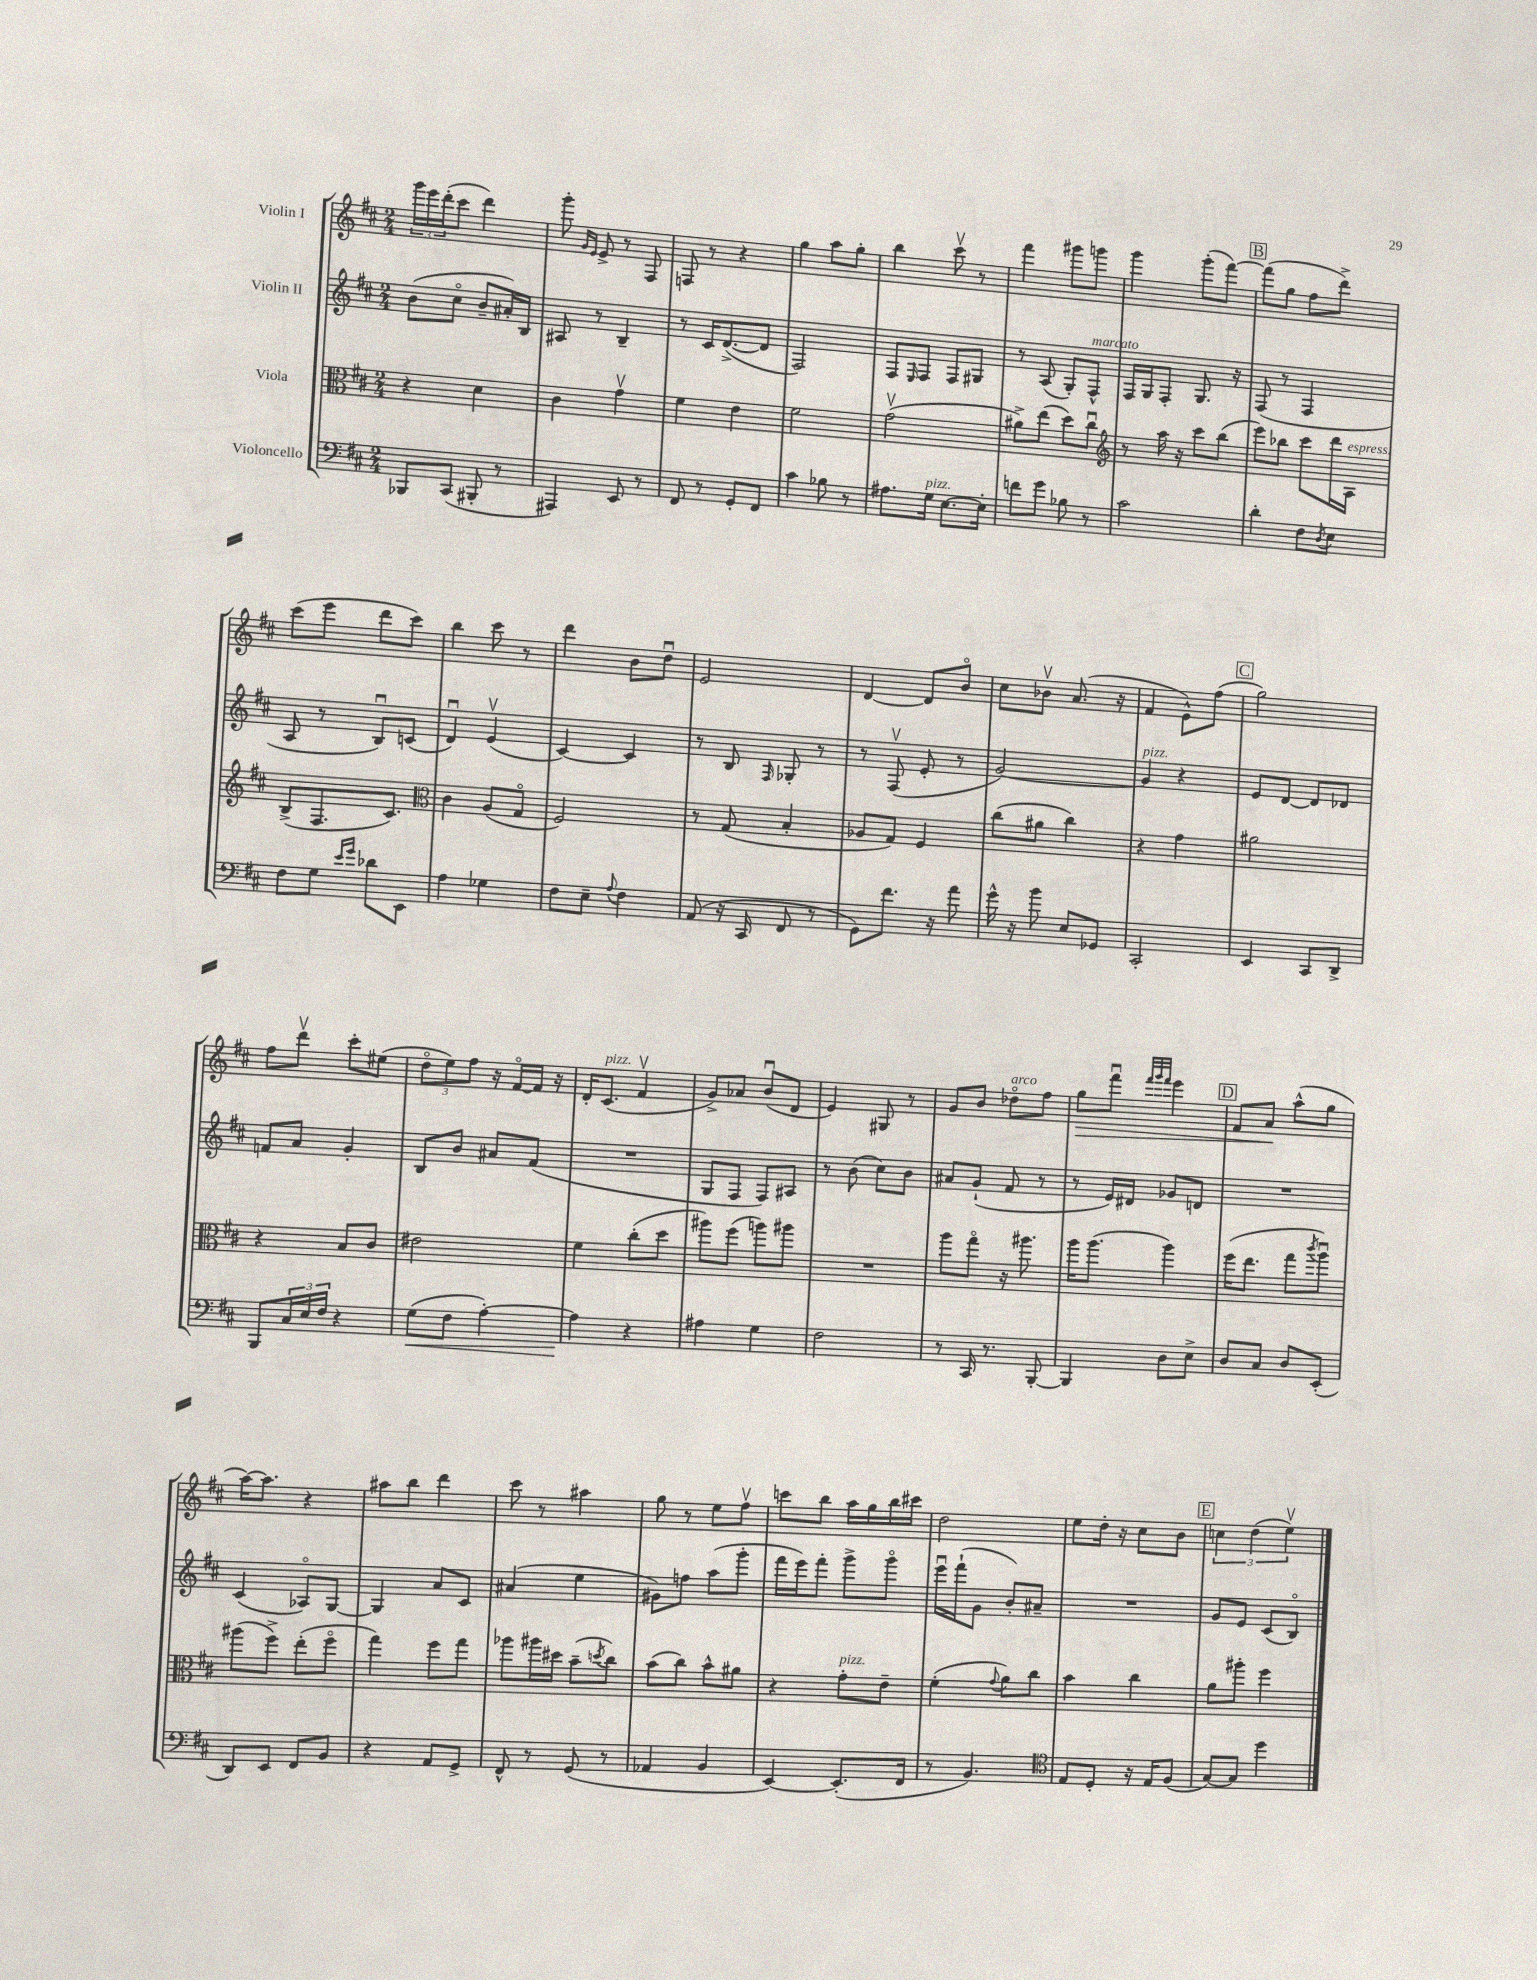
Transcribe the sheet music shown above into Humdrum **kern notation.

**kern	**kern	**kern	**kern
*staff4	*staff3	*staff2	*staff1
*clefF4	*clefC3	*clefG2	*clefG2
*k[f#c#]	*k[f#c#]	*k[f#c#]	*k[f#c#]
*M2/4	*M2/4	*M2/4	*M2/4
8BBB-/L	4r	(8b\L	24ggg\LL
.	.	.	24eee\
.	.	.	(24ddd'\J
(8CC#/J	.	8cc#o\J	8ccc#\J
8BBB#'/	4d\	8b~/L	4ddd\)
8r	.	16a#'/L)	.
.	.	16B/JJ	.
=	=	=	=
4AAA#/)	4c#\	8A#/	8ggg'\
.	.	.	16qqg/LL
.	.	.	16qqe/JJ
.	.	8r	8e^/
8EE/	4gv\	4B~/	8r
8r	.	.	8F#/
=	=	=	=
8FF#/	4f#\	8r	8F/
8r	.	16c#/LK	8r
.	.	([8.d^/	.
8GG'/L	4e\	.	4r
8FF#/J	.	8d/]J	.
=	=	=	=
4c#\	2f#\	2F#/)	4gg\
8B-\	.	.	8aa\L
8r	.	.	8gg'\J
=	=	=	=
8.A#\L	(2gv\	8F#/L	4bb\
.	.	16qqE/	.
.	.	8F#/J	.
16G\Jk	.	.	.
[8.E\L	.	8F#/L	8ccc#v\
.	.	8G#/J	8r
16E'\]Jk	.	.	.
=	=	=	=
8f\L	8a#^\L)	8r	4fff#\
8g\J	(8ee\J	(8A/	.
8B-\	8dd\L)	8G'/L)	8ggg#\L
8r	8cc#u\J	8F#^^/J	8ggg\J
=	=	=	=
*	*clefG2	*	*
2c#\	8r	16F#/LL	4ggg\
.	.	16G/J	.
.	16aa\	8F#'/J	.
.	16r	.	.
.	8ccc#\L	8.G/	(8ggg'\L
.	(8bb\J	.	[8fff#\J)
.	.	16r	.
=	=	=	=
4d'\	8eee\L)	(8F#/	(8fff#\]L
.	8bb-\J	8r	8gg\J
8F#\L	8ccc#\L	4F#/	8ff#\L
8qD/	.	.	.
8E\J	16ddd\L	.	8ddd^\J)
.	16A\JJ	.	.
=	=	=	=
8F#\L	(8B^/L	8A/	(8ccc#\L
8G\J	8.F#/	8r	8eee\J
16qqe/LL	.	.	.
16qqg/JJ	.	.	.
8d-\L	.	8Bu/L)	8ddd\L
.	8.c#/J)	.	.
8EE\J	.	(8c/J	8ccc#\J)
=	=	=	=
*	*clefC3	*	*
4A\	4c#\	4du/)	4bb\
4G-\	(8A/L	(4ev/	8ccc#\
.	8Go/J	.	8r
=	=	=	=
8F#\L	2F#/)	[4c#/)	4ddd\
8E~\J	.	.	.
8qqA/	.	.	.
4F#\	.	4c#/]	8b\L
.	.	.	8ddu\J
=	=	=	=
(8AA/	8r	8r	2e/
16r	(8G/	8B/	.
16CC#/	.	.	.
.	.	16qqF#/	.
8FF#/	4B'/	8G-'/	.
8r	.	8r	.
=	=	=	=
8GG\L)	8A-/L	8r	[4d/
8.f#\J	8G/J)	(8F#v/	.
.	4F#/	8e'/	8d/]L
16r	.	.	.
8a\	.	8r	8bo/J
=	=	=	=
16g^^\	(8cc#\L	[2g/)	8cc#\L
16r	.	.	.
8b\	8a#\J	.	8b-v\J
8E/L	4cc#\)	.	(8.a/
8GG-/J	.	.	.
.	.	.	16r
=	=	=	=
2CC#'/	4r	4g/]	4f#/
.	4g\	4r	8e^^\L)
.	.	.	(8ff#\J
=	=	=	=
4EE/	2a#\	8e/L	2gg\)
.	.	[8d/J	.
8CC#/L	.	8d/]L	.
8DD^/J	.	8d-/J	.
=	=	=	=
8BBB/L	4r	8f/L	8ff#\L
24C#/L	.	8a/J	8dddv\J
24E/	.	.	.
24F#/JJ	.	.	.
4r	8B/L	4g'/	8ccc#'\L
.	8c#/J	.	(8ee#\J
=	=	=	=
(8G\L	2e#\	8B/L	12ddo\L
.	.	.	12ee\)
8F#\J	.	8b/J	.
.	.	.	12ff#\J
[4A'\)	.	8a#/L	16r
.	.	.	[16f#o/LL
.	.	(8f#/J	16f#/]JJ
.	.	.	16r
=	=	=	=
4A\]	4f#\	2r	16d'/LK
.	.	.	(8.c#/J
4r	(8cc#'\L	.	4f#v/
.	8dd\J	.	.
=	=	=	=
4A#\	8aa#\L)	8G/L	8g^/L)
.	(8ff#\J	8F#/J	8a-/J
4G\	8aa\L)	8F#/L)	(8bu/L
.	8aa#\J	8A#/J	8d/J
=	=	=	=
2F#\	2r	8r	4e/)
.	.	(8b\	.
.	.	8cc#\L)	8G#/
.	.	8b\J	8r
=	=	=	=
8r	8aa\L	8a#/L	8g/L
16CC#/	8ggo\J	(8g`/J	8b/J
8.r	.	.	.
.	16r	8f#/	8dd-o\L
.	8.aa#\	.	.
[8BBB'/	.	8r	8ff#\J
=	=	=	=
4BBB/]	16aa\LK	8r	8gg\L
.	(8.aa\J	.	.
.	.	16e/LL)	8fff#u\J
.	.	16d#/JJ	.
.	.	.	32qqfff#/LLL
.	.	.	32qqggg/
.	.	.	32qqfff#/JJJ
8D\L	4aa\)	8g-/L	4eee\
8E^\J	.	8d/J	.
=	=	=	=
8D/L	(16ff#\LK	2r	8f#/L
.	8.ee\J	.	.
8C#/J	.	.	8a/J
8D/L	8gg\L	.	(8aa^^\L
.	8qccc#/	.	.
(8EE'/J	8aau\J)	.	8gg\J
=	=	=	=
8DD/L)	(8aa#\L	(4c#/	[16aa\LK)
.	.	.	8.aa\]J
8EE/J	8ff#^\J)	.	.
8FF#/L	(8ee'\L	8A-o/L)	4r
8BB/J	8ff#o\J	[8G/J	.
=	=	=	=
4r	4gg\)	4G/]	8aa#\L
.	.	.	8bb\J
8AA/L	8ff#\L	8a/L	4ddd\
8GG^/J	8gg\J	8c#/J	.
=	=	=	=
8FF#^^/	8aa-\L	(4a#/	8ccc#\
8r	16aa#\L	.	8r
.	16dd#\JJ	.	.
(8GG/	(8b~\L	4ee\	4aa#\
.	8qdd/	.	.
8r	8cc#\J)	.	.
=	=	=	=
4AA-/	(8b\L	8g#\L)	8gg\
.	8cc#\J)	8ff\J	8r
4BB/	8b^^\L	(8aa\L	8ee\L
.	8a#\J	8ggg'\J	8ff#v\J
=	=	=	=
[4EE/)	4r	16fff#\LL	8ccc\L
.	.	16eee\J)	.
.	.	8fff#'\J	8bb\J
(8.EE'/]L	8g'\L	8ggg^\L	16aa\LL
.	.	.	16gg\
.	8e~\J	8gggo\J	16bb\
16FF#/Jk	.	.	16ccc#\JJ
=	=	=	=
8r	(4f#'\	16eeeu\LL	2dd\
.	.	(16fff#`\J	.
4.BB/)	.	8g\J	.
.	8qqg/	.	.
.	8a\L)	8b'/L)	.
.	8cc#\J	8a#~/J	.
=	=	=	=
*clefC4	*	*	*
8E/L	4b\	2r	8ee\L
8D'/J	.	.	16dd'\Jk
.	.	.	16r
16r	4cc#\	.	8cc#\L
16E/LK	.	.	.
(8F#/J	.	.	8b\J
=	=	=	=
[8G/L)	8a\L	8g/L	6cc\
8G/]J	8aa#'\J	8e/J	.
.	.	.	(6dd\
4dd\	4ff#\	(8c#/L	.
.	.	.	6eev\)
.	.	8Bo/J)	.
==	==	==	==
*-	*-	*-	*-
